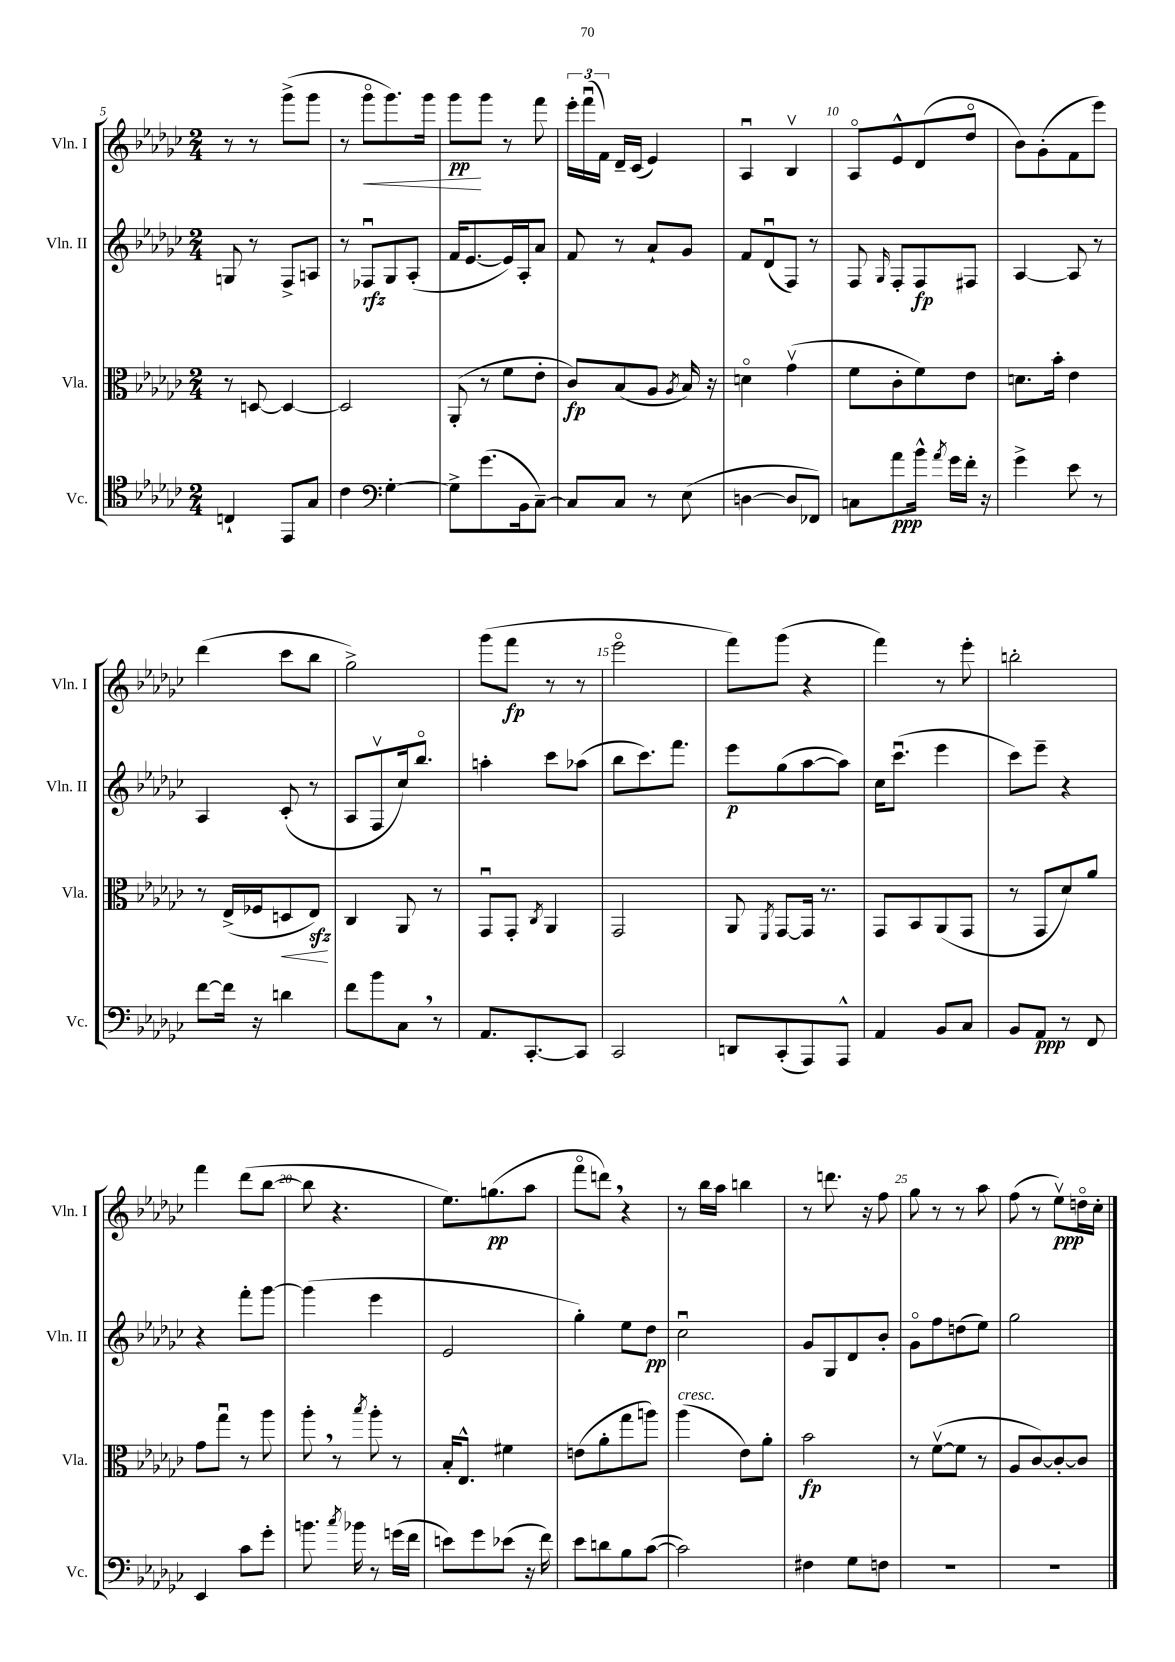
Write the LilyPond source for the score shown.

<<
\new StaffGroup <<
\new Staff = "s0" \with { instrumentName = "Vln. I" shortInstrumentName = "Vln. I" } {
    \clef treble \key ges \major \numericTimeSignature \time 2/4
    \autoBeamOff r8 r8 ges'''8[->( ges'''8] |
    r8 ges'''8[\flageolet\< ges'''8.) ges'''16] |
    ges'''8[\pp\! ges'''8] r8 f'''8 |
    \tuplet 3/2 { ees'''16[-. f'''16\downbow( f'16]) } des'16[-- ces'16]( ees'4) |
    aes4\downbow bes4\upbow |
    aes8[\flageolet ees'8-^ des'8( des''8]\flageolet |
    bes'8[) ges'8-.( f'8 ees'''8]) |
    des'''4( ces'''8[ bes''8] |
    ges''2->) |
    ges'''8[( f'''8]\fp r8 r8 |
    ees'''2\flageolet |
    f'''8[) ges'''8]( r4 |
    f'''4) r8 ees'''8-. |
    b''2-. |
    f'''4 des'''8[( bes''8]~ |
    bes''8 r4. |
    ees''8.[) g''8.\pp( aes''8] |
    f'''8[\flageolet d'''8]) \breathe r4 |
    r8 bes''16[ aes''16] b''4 |
    r8 d'''8. r16 f''8 |
    ges''8 r8 r8 aes''8 |
    f''8( r8 ees''8[\upbow\ppp) d''16\flageolet ces''16]-. \bar "|." |
}
\new Staff = "s1" \with { instrumentName = "Vln. II" shortInstrumentName = "Vln. II" } {
    \clef treble \key ges \major \numericTimeSignature \time 2/4
    \autoBeamOff g8 r8 f8[-> a8] |
    r8 fes8[\downbow\rfz ges8 aes8]-.( |
    f'16[ ees'8.~ ees'16) aes16-. aes'8] |
    f'8 r8 aes'8[-! ges'8] |
    f'8[ des'8\downbow( f8]) r8 |
    f8 \grace { ges16 } f8[-. f8\fp fis8] |
    aes4~ aes8 r8 |
    aes4 ces'8-.( r8 |
    aes8[ f8\upbow ces''16) bes''8.]\flageolet |
    a''4-. ces'''8[ aes''8]( |
    bes''8[ ces'''8.) f'''8.] |
    ees'''8[\p ges''8( aes''8~ aes''8]) |
    ces''16[ ces'''8.]\downbow( ees'''4 |
    ces'''8[) ees'''8]-- r4 |
    r4 f'''8[-. ges'''8]~ |
    ges'''4( ees'''4 |
    ees'2 |
    ges''4-.) ees''8[ des''8]\pp |
    ces''2\downbow |
    ges'8[ ges8 des'8 bes'8]-. |
    ges'8[\flageolet f''8 d''8( ees''8]) |
    ges''2 \bar "|." |
}
\new Staff = "s2" \with { instrumentName = "Vla." shortInstrumentName = "Vla." } {
    \clef alto \key ges \major \numericTimeSignature \time 2/4
    \autoBeamOff r8 d8~ d4~ |
    d2 |
    aes,8-.( r8 f'8[ ees'8]-. |
    ces'8[\fp) bes8( aes8] \acciaccatura { aes8 } bes16) r16 |
    d'4\flageolet ges'4\upbow( |
    f'8[ ces'8-. f'8) ees'8] |
    d'8.[ bes'16]-. ees'4 |
    r8 ees16[->( fes16 d8\< ees8]\sfz\!) |
    ces4 aes,8 r8 |
    ges,8[\downbow ges,8]-. \acciaccatura { ces8 } aes,4 |
    ges,2 |
    aes,8 \acciaccatura { f,8 } ges,8[~ ges,16] r8. |
    ges,8[ bes,8 aes,8( ges,8] |
    r8 ges,8[ des'8) aes'8] |
    ges'8[ ges''8]\downbow r8 aes''8 |
    aes''8-. \breathe r8 \acciaccatura { bes''8 } aes''8-. r8 |
    bes16[-. ees8.]-^ fis'4 |
    e'8[( aes'8-. ges''8 a''8]) |
    aes''4^\markup { \italic "cresc." }( ees'8[) aes'8]-. |
    bes'2\fp |
    r8 f'8[~\upbow( f'8] r8 |
    aes8[ ces'8~) ces'8~-. ces'8] \bar "|." |
}
\new Staff = "s3" \with { instrumentName = "Vc." shortInstrumentName = "Vc." } {
    \clef tenor \key ges \major \numericTimeSignature \time 2/4
    \autoBeamOff c4-! ees,8[ ges8] |
    ces'4 \clef bass ges4~-. |
    ges8[-> ges'8.( bes,16 ces8]~--) |
    ces8[ ces8] r8 ees8( |
    d4~ d8[ fes,8]) |
    c8[ aes'8\ppp bes'16]-^ \acciaccatura { aes'8 } ges'16[ f'16]-. r16 |
    ges'4-> ees'8 r8 |
    f'8[~ f'16] r16 d'4 |
    f'8[ bes'8 ces8] \breathe r8 |
    aes,8.[ ces,8.~-. ces,8] |
    ces,2 |
    d,8[ ces,8-.( aes,,8) aes,,8]-^ |
    aes,4 bes,8[ ces8] |
    bes,8[ aes,8]\ppp r8 f,8 |
    ees,4 ces'8[ ges'8]-. |
    b'8. \acciaccatura { ces''8 } bes'16 r8 g'16[( f'16] |
    e'8[) ges'8 ees'8]( r16 f'16) |
    ees'8[ d'8 bes8 ces'8]~( |
    ces'2) |
    fis4 ges8[ f8] |
    R2 |
    R2 \bar "|." |
}
>>
>>
\layout { \context { \Score currentBarNumber = #5 \override BarNumber.break-visibility = ##(#f #t #t) barNumberVisibility = #(every-nth-bar-number-visible 5) } }
